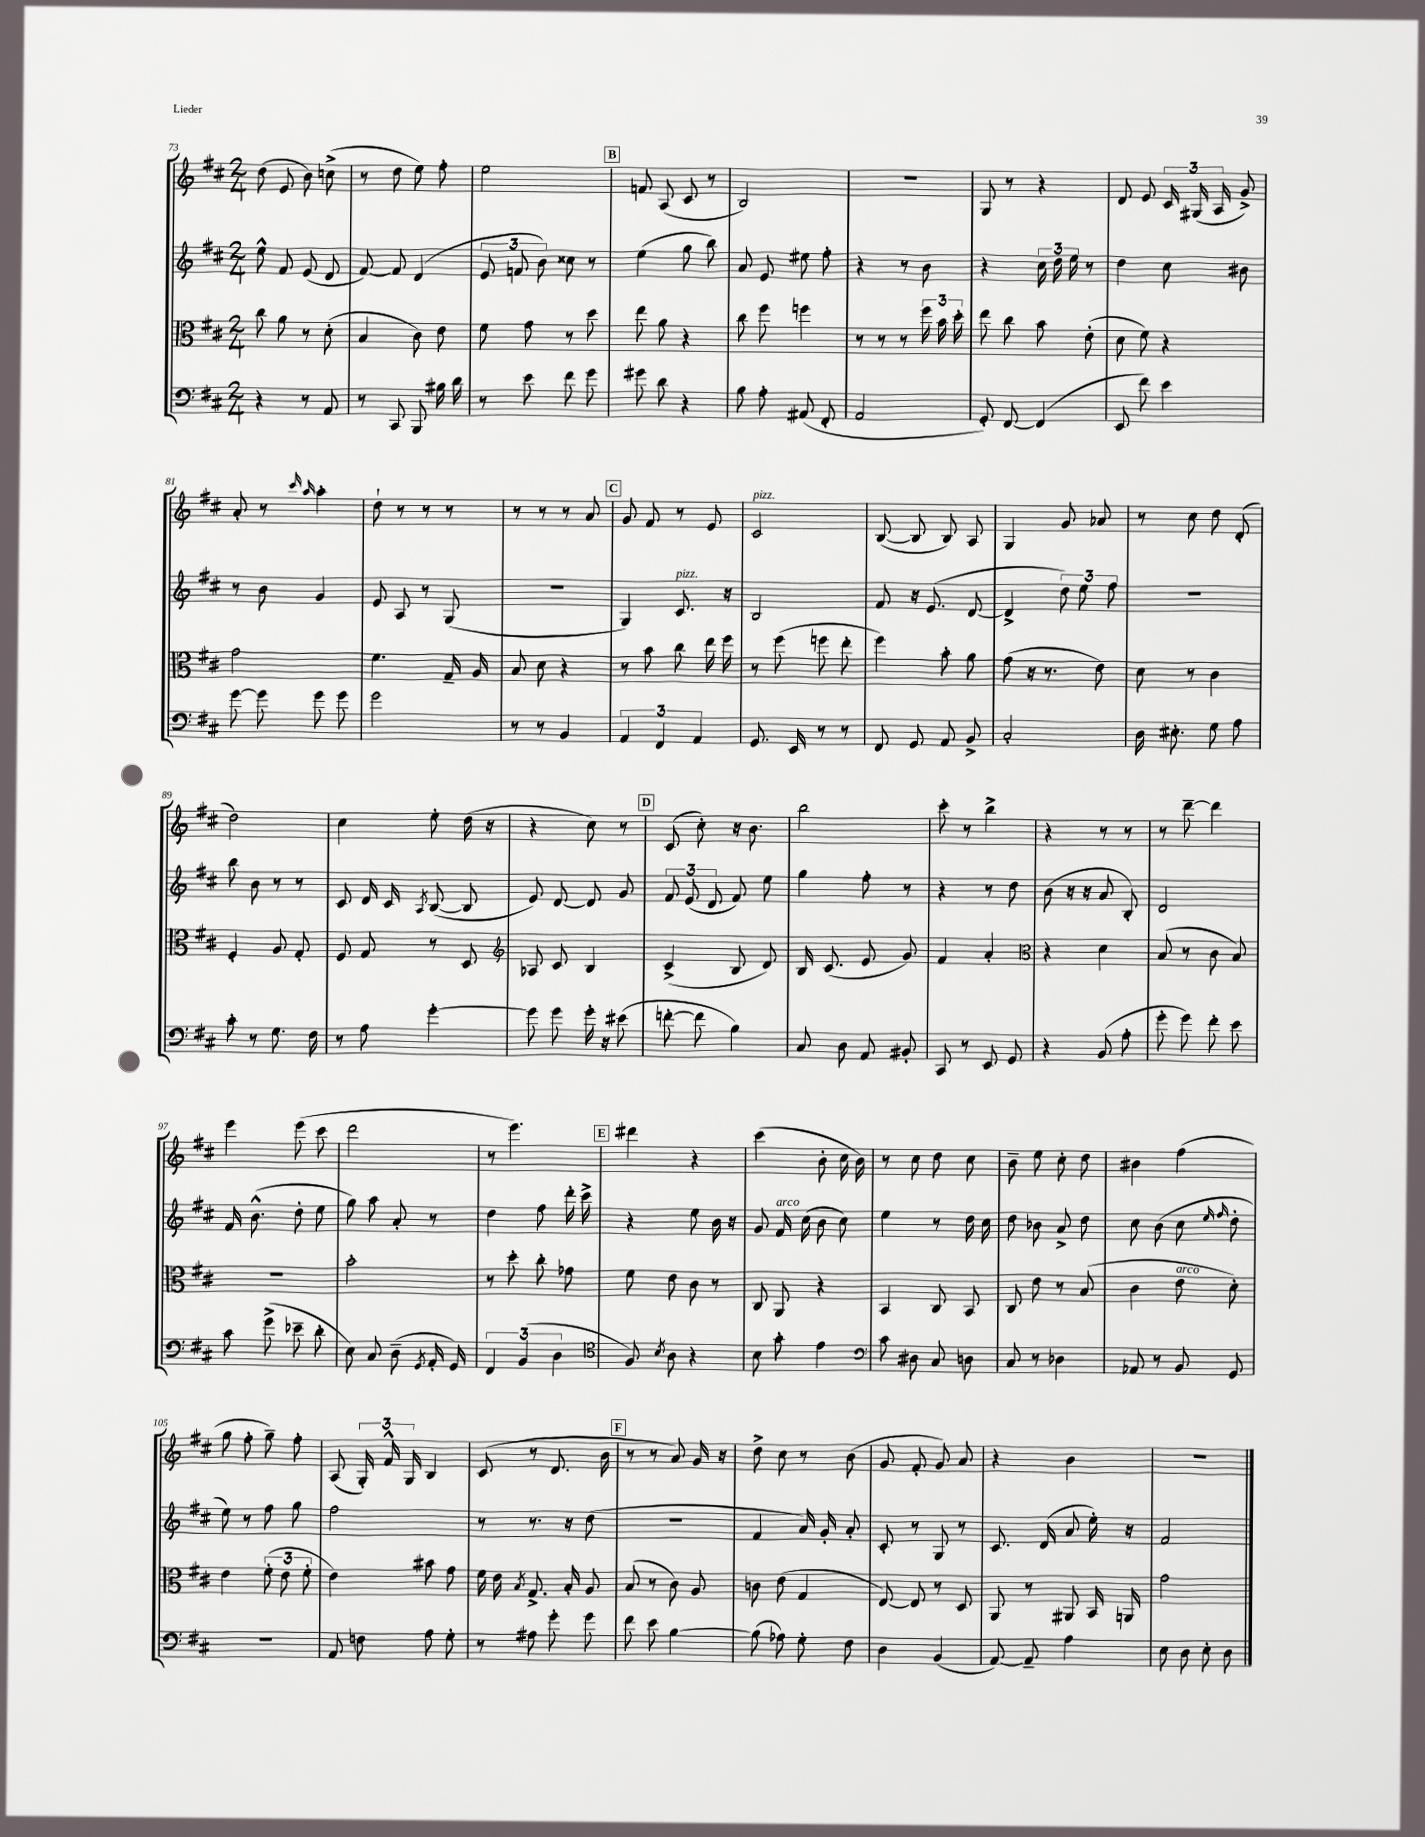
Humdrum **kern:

**kern	**kern	**kern	**kern
*staff4	*staff3	*staff2	*staff1
*clefF4	*clefC3	*clefG2	*clefG2
*k[f#c#]	*k[f#c#]	*k[f#c#]	*k[f#c#]
*M2/4	*M2/4	*M2/4	*M2/4
4r	8cc#	8ee^^	(8dd
.	8a	8f#	8e
8r	8r	(8e	8b)
8AA	(8d'	8d	(8cc^
=	=	=	=
8r	4B	[8f#)	8r
8CC#	.	8f#]	8dd
8BBB	8c#)	(4d	8ee)
16B#	8e	.	8ff#'
16d	.	.	.
=	=	=	=
8r	8f#	12e	2ee
.	.	12f	.
8e	8g	.	.
.	.	12b)	.
8f#	8r	8cc##	.
8g	8dd	8r	.
=	=	=	=
8g#	8ee	(4ee	8f
8d	8a	.	(8A
4r	4r	8gg	8c#
.	.	8bb)	8r
=	=	=	=
8B	8cc#	8a	2B)
8A'	8ff#	8e	.
(8AA#	4ff	8ee#	.
8FF#'	.	8ff#'	.
=	=	=	=
2AA	8r	4r	2r
.	8r	.	.
.	8r	8r	.
.	24ff#	8b	.
.	24b	.	.
.	24dd'	.	.
=	=	=	=
8GG')	8ee	4r	8G
[8FF#	8cc#	.	8r
(4FF#]	8b	24cc#	4r
.	.	24dd	.
.	.	24ee	.
.	(8e'	8r	.
=	=	=	=
8EE	8d	4dd	8d
8f#)	8f#)	.	8e
4e	4r	8cc#	24c#
.	.	.	(24G#
.	.	.	24A
.	.	8b#	8g^)
=	=	=	=
[8g	2g	8r	8a'
8g]	.	8b	8r
.	.	.	16qqccc#
.	.	.	16qqaa
8g	.	4g	4aa'
8g	.	.	.
=	=	=	=
2g	4.f#	8e	8dd`
.	.	8A	8r
.	.	8r	8r
.	16G~	(8G	8r
.	16A	.	.
=	=	=	=
8r	8B	2r	8r
8r	8d	.	8r
4BB	4r	.	8r
.	.	.	8a
=	=	=	=
6AA	8r	4G)	8g
.	8b	.	8f#
6FF#	.	.	.
.	8cc#	8.c#	8r
6AA	.	.	.
.	16ee	.	8e
.	16ff#	16r	.
=	=	=	=
8.GG	8r	2B	2c#
.	(8ff#	.	.
16EE	.	.	.
8r	8ff	.	.
8r	8ee'	.	.
=	=	=	=
8FF#	4ff#)	8f#	([8B
8GG	.	16r	8B]
.	.	(8.e	.
8AA	8b'	.	8B)
8BB^	8a	[8d	8A
=	=	=	=
2C#'	(8g	4d^]	4G
.	16r	.	.
.	8.r	.	.
.	.	12dd)	8g
.	.	12ee	.
.	8e)	.	8a-
.	.	12ff#	.
=	=	=	=
16D	8d	2r	8r
8.E#'	.	.	.
.	8r	.	8cc#
8G	4c#	.	8dd
8A	.	.	(8d'
=	=	=	=
8c#'	4F#'	8bb	2dd)
8r	.	8b	.
8.G	8A	8r	.
.	8G'	8r	.
16F#	.	.	.
=	=	=	=
8r	8F#	8c#	4cc#
8A	8G	16d	.
.	.	16c#	.
.	.	8qA	.
[4g'	8r	([8B	8ee'
.	8D	8B]	(16dd
.	.	.	16r
=	=	=	=
*	*clefG2	*	*
8g]	8A-	8e)	4r
8g	8c#	[8d	.
16g'	4B	8d]	8cc#)
16r	.	.	.
(8e#	.	8g	8r
=	=	=	=
[8f'	(4c#^	12f#	(8c#
.	.	(12e	.
8f]	.	.	8cc#')
.	.	12d	.
4B)	8B	8f#)	16r
.	.	.	8.b
.	8d)	8ee	.
=	=	=	=
8C#	16B	4gg	2bb
.	(8.c#	.	.
8D	.	.	.
8AA	8e	8ff#'	.
8BB#'	8g)	8r	.
=	=	=	=
8CC#	4f#	4r	8ccc#'
8r	.	.	8r
8EE	4a'	8r	4bb^
8GG	.	8dd	.
=	=	=	=
*	*clefC3	*	*
4r	4r	(8b	4r
.	.	16r	.
.	.	16r	.
(8BB	4d	8a	8r
8A'	.	8B')	8r
=	=	=	=
8g'	(8B	2d	8r
8g)	8r	.	[8ddd~
8f#'	8c#	.	4ddd]
8e	8B)	.	.
=	=	=	=
8c#	2r	16f#	4eee
.	.	(8.b^^	.
(8g^	.	.	.
8e-~	.	8dd'	(8eee
8d'	.	8ee	8ccc#
=	=	=	=
8E)	2b'	8gg)	2ddd
8C#	.	8aa	.
(8D~	.	8a'	.
8qGG	.	.	.
16AA'	.	8r	.
16GG)	.	.	.
=	=	=	=
6FF#	8r	4dd	8r
.	8dd'	.	4.eee)
(6BB	.	.	.
.	8cc#'	8ff#	.
6D	.	.	.
.	8g-	16ddd'	.
.	.	16ccc#^	.
=	=	=	=
*clefC4	*	*	*
8F#)	8f#	4r	4ddd#
8qB	.	.	.
8A	8e	.	.
4r	8c#	8ee	4r
.	8r	16b	.
.	.	16r	.
=	=	=	=
8B	8C#	8g	(4ccc#
8g'	8AA	16f#	.
.	.	(16cc#	.
4e	4r	8b	8b'
.	.	8cc#)	16cc#
.	.	.	16b)
=	=	=	=
*clefF4	*	*	*
8c#	4BB	4ee	8r
8D#	.	.	8cc#
8C#	8C#	8r	8dd
8D	8BB	16dd	8cc#
.	.	16cc#	.
=	=	=	=
8C#	8C#	8dd	8b~
8r	8e	8b-	8ee
4D-	8r	8a^	8cc#'
.	(8B	8dd	8dd
=	=	=	=
8AA-	4c#	8cc#	4b#
8r	.	(8b	.
8BB	8e	8cc#	(4ff#
.	.	16qqee	.
.	.	16qqff#	.
8GG	8d')	8dd'	.
=	=	=	=
2r	4e	8ee)	8gg
.	.	8r	8ff#'
.	(12f#'	8ff#	8gg~)
.	12e	.	.
.	.	8gg	8ff#'
.	12f#'	.	.
=	=	=	=
8AA	4e)	2ff#	(8A
8F	.	.	24G')
.	.	.	24f#^^
.	.	.	24G
8A	8b#	.	4B
8G'	8g	.	.
=	=	=	=
8r	16f#	8r	(8c#
.	16e	.	.
.	8qB	.	.
8A#	8.G^	8.r	8r
8g'	.	.	8.d
.	16B'	16r	.
8g	8A	(8dd	.
.	.	.	16b
=	=	=	=
8f#	(8B	2r	8r
8e	8r	.	8r
[4B	8c#)	.	8a)
.	8A	.	16g
.	.	.	16r
=	=	=	=
(8B]	8c	4f#	8dd^
8A-)	(8e	.	8cc#
8G'	4G	16a)	8r
.	.	16g'	.
8F#	.	8a'	(8b
=	=	=	=
4D	[8E)	8c#'	8g
.	8E]	8r	8f#'
(4BB	8r	8G	8g)
.	8D	8r	8a
=	=	=	=
[8AA)	8AA	8.c#	4r
8AA~]	8r	.	.
.	.	(16d	.
4A	8AA#	8a	4b
.	16BB	16ee')	.
.	16AA	16r	.
=	=	=	=
8E	2g	2f#	2r
8D	.	.	.
8E'	.	.	.
8D	.	.	.
==	==	==	==
*-	*-	*-	*-
